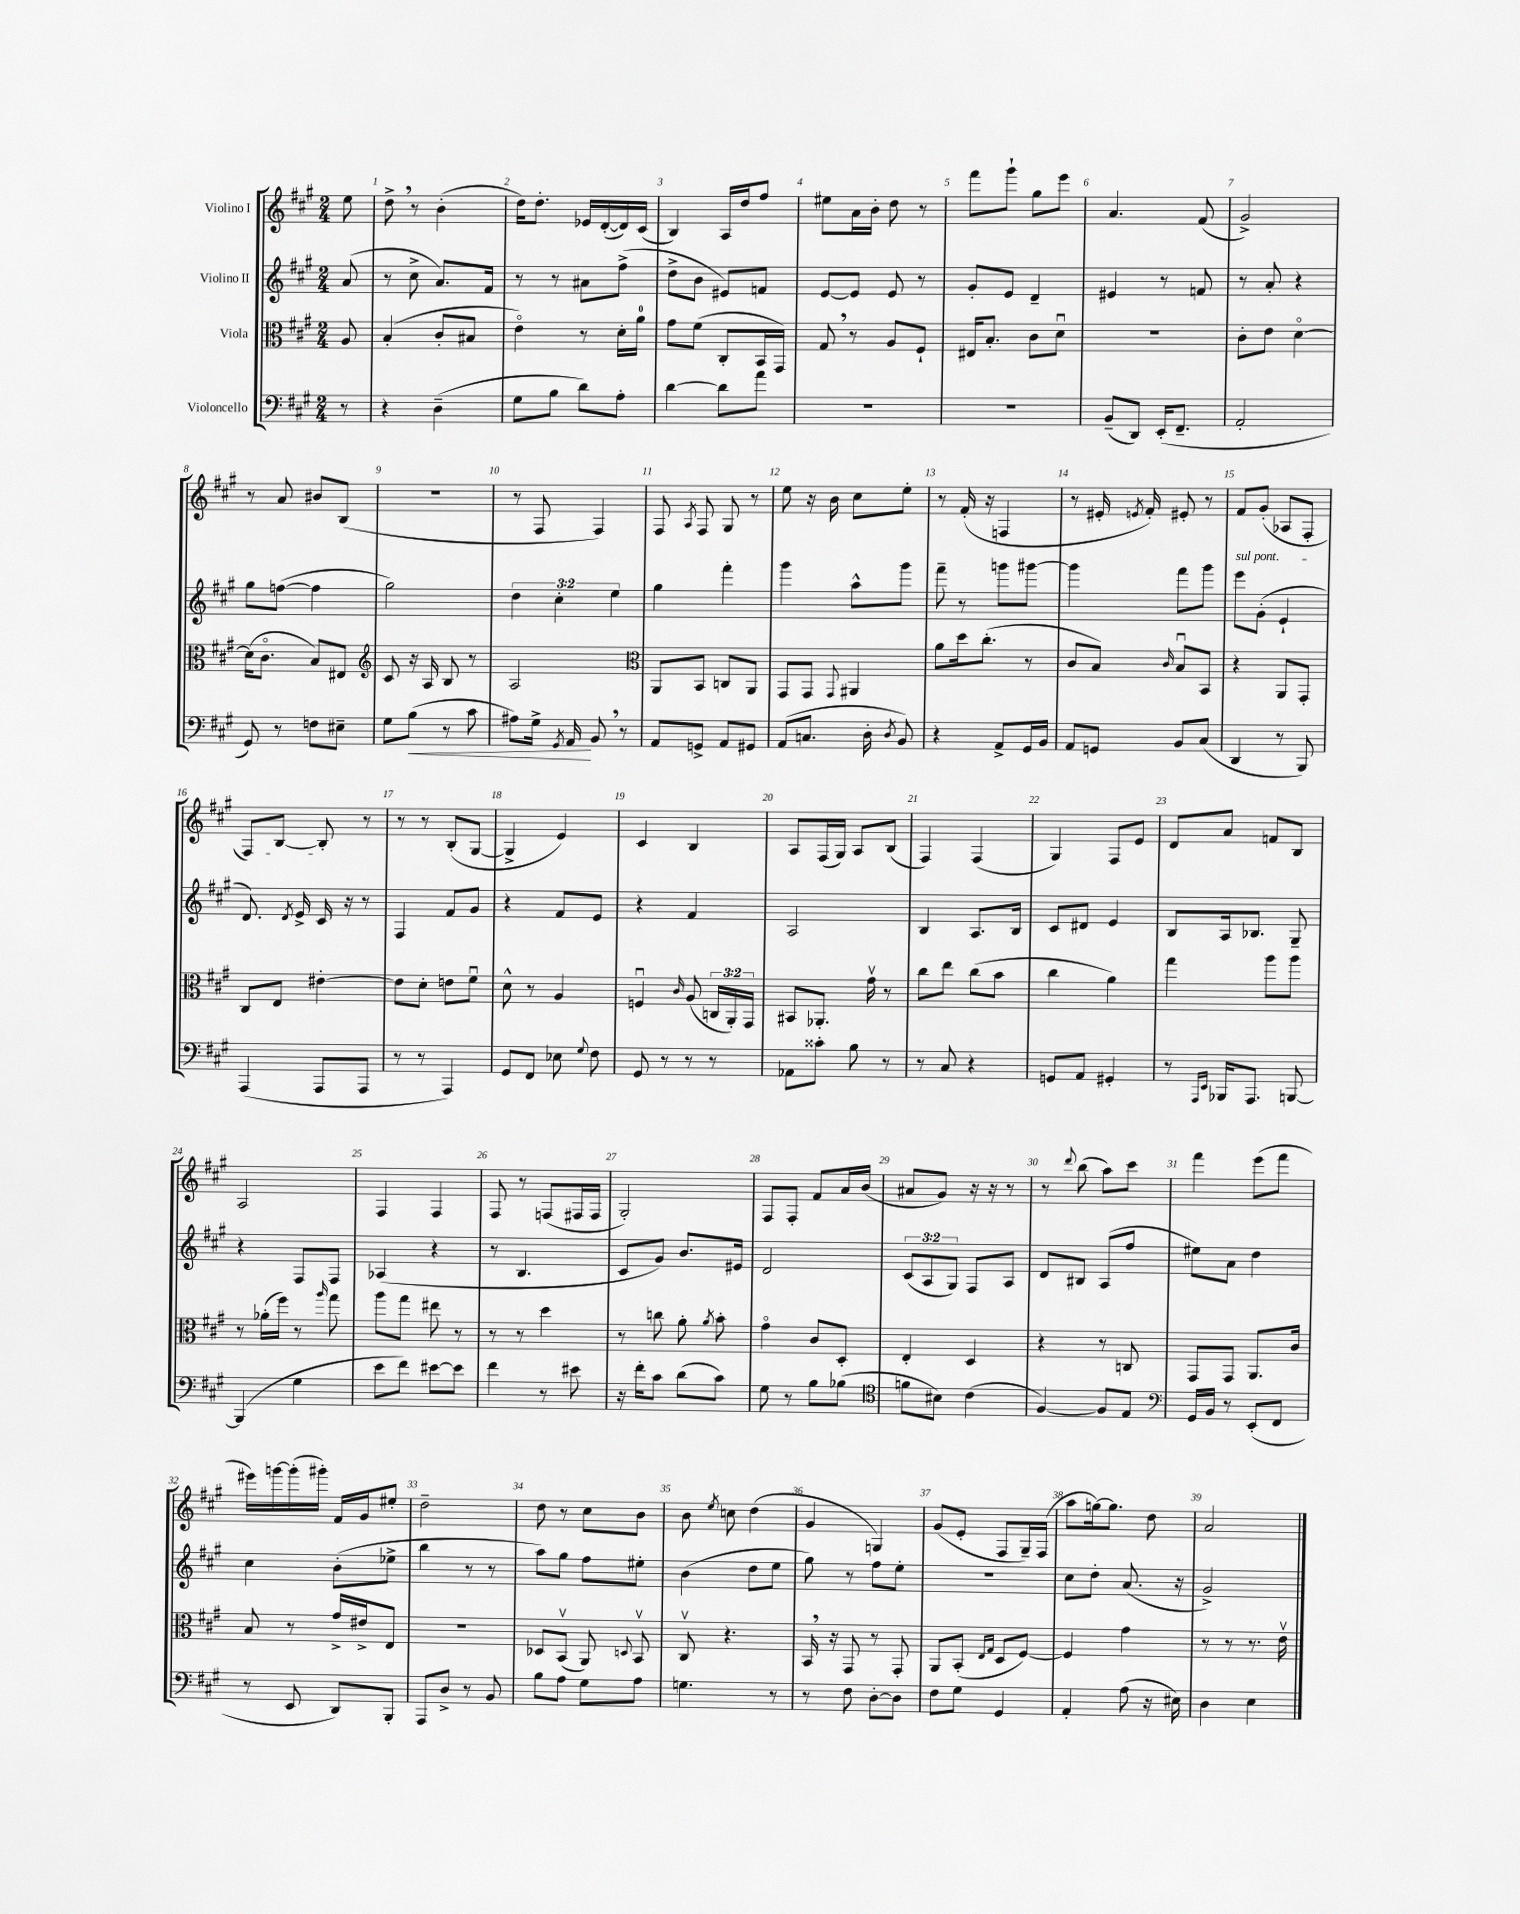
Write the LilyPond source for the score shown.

<<
\new StaffGroup <<
\new Staff = "s0" \with { instrumentName = "Violino I" } {
    \clef treble \key a \major \numericTimeSignature \time 2/4 \partial 8
    \autoBeamOff e''8 |
    d''8-> \breathe r8 b'4-.( |
    d''16[) d''8.]-. ees'16[ d'16~-.( d'16) cis'16]( |
    b4) a16[ d''16 fis''8] |
    eis''8[ a'16 b'16]-. d''8 r8 |
    fis'''8[ gis'''8]-! gis''8[ e'''8] |
    a'4. fis'8( |
    gis'2->) |
    r8 a'8 bis'8[ b8]( |
    R2 |
    r8 fis8 fis4) |
    fis8 \acciaccatura { a8 } fis8 gis8 r8 |
    e''8 r16 b'16 cis''8[ e''8]-. |
    r8 fis'16-.( r16 f4 |
    r8 eis'16-. \acciaccatura { e'8 } fis'16-.) eis'8-. r8 |
    fis'8[ gis'8]-.( aes8[ fis8]-. |
    fis8[) b8]~ b8-. r8 |
    r8 r8 b8[-.( gis8]~ |
    gis4-> e'4) |
    cis'4 b4 |
    a8[ fis16( gis16]) a8[ b8]( |
    fis4) fis4( |
    gis4) fis8[ e'8] |
    d'8[ a'8] f'8[ b8] |
    a2 |
    fis4 fis4 |
    fis8 r8 f8[( fis16 fis16] |
    gis2-.) |
    fis8[ fis8]-. fis'8[ a'16 b'16]( |
    ais'8[ gis'8]) r16 r16 r8 |
    r8 \appoggiatura { d'''8 } b''8( a''8[) cis'''8] |
    fis'''4 e'''8[( fis'''8] |
    eis'''16[) g'''16~ g'''16-.( gis'''16]-.) fis'16[ gis'16 eis''8]-. |
    d''2-- |
    d''8 r8 cis''8[ b'8] |
    b'8 \acciaccatura { e''8 } c''8 d''4( |
    gis'4 g4) |
    gis'8[( e'8]-. fis8[ gis16--) fis16]( |
    a''8[ g''16~) g''8.] d''8 |
    a'2 \bar "|." |
}
\new Staff = "s1" \with { instrumentName = "Violino II" } {
    \clef treble \key a \major \numericTimeSignature \time 2/4 \override Staff.TupletNumber.text = #tuplet-number::calc-fraction-text \partial 8
    \autoBeamOff a'8( |
    r8 cis''8-> a'8.[) fis'16] |
    r8 r8 ais'8[ fis''8]->( |
    d''8[-> b'8] eis'8[) f'8] |
    e'8[~ e'8] e'8 r8 |
    gis'8[-. e'8] d'4-- |
    eis'4 r8 f'8 |
    r8 a'8-. r4 |
    gis''8[ f''8]~( f''4 |
    gis''2) |
    \tuplet 3/2 { d''4 cis''4-. e''4 } |
    gis''4 fis'''4-. |
    gis'''4 a''8[-^ gis'''8] |
    fis'''8-- r8 g'''8[ gis'''8]~ |
    gis'''4 fis'''8[ gis'''8] |
    \once \override TextSpanner.bound-details.left.text = \markup { \italic "sul pont." } e'''8[\startTextSpan gis'8]-.( e'4-! |
    d'8.) \acciaccatura { d'8 } e'16-> cis'16\stopTextSpan r16 r8 |
    fis4 fis'8[ gis'8] |
    r4 fis'8[ e'8] |
    r4 fis'4 |
    a2 |
    b4 a8.[ b16] |
    cis'8[ dis'8] e'4 |
    b8[ a16 bes8.] gis8-- |
    r4 fis8[ fis8] |
    aes4( r4 |
    r8 b4. |
    cis'8[ gis'8]) b'8.[ eis'16] |
    d'2 |
    \tuplet 3/2 { cis'8[( a8 gis8]) } fis8[ a8] |
    d'8[ bis8] a8[( fis''8] |
    eis''8[) a'8] d''4 |
    cis''4 b'8[-.( ees''8]-> |
    b''4 r8 r8 |
    a''8[) gis''8] fis''8[ eis''8]-. |
    b'4( d''8[ e''8] |
    gis''8) r8 fis''8[ e''8]-. |
    r2 |
    cis''8[ d''8]-. a'8.( r16 |
    gis'2->) \bar "|." |
}
\new Staff = "s2" \with { instrumentName = "Viola" } {
    \clef alto \key a \major \numericTimeSignature \time 2/4 \override Staff.TupletNumber.text = #tuplet-number::calc-fraction-text \partial 8
    \autoBeamOff a8 |
    b4-.( cis'8[-. bis8] |
    e'4\flageolet) r8 d'16[-. a'16]-0 |
    gis'8[ fis'8]( cis8[-. b,16 gis,16]) |
    gis8 \breathe r8 a8[ fis8]-! |
    eis16[ b8.]-. cis'8[ d'8]\downbow |
    R2 |
    cis'8[-. e'8] d'4~\flageolet |
    d'16[( cis'8.]\flageolet b8[) eis8] |
    \clef treble cis'8 r16 a16 b8 r8 |
    a2 |
    \clef alto a,8[ b,8] c8[ a,8] |
    gis,8[ gis,8] \appoggiatura { gis,8 } ais,4 |
    a'8[ d''16 cis''8.]-.( r8 |
    cis'8[ b8]) \grace { cis'16 } b8[\downbow b,8] |
    r4 a,8[ gis,8]-. |
    cis8[ e8] eis'4~-. |
    eis'8[ d'8]-. e'8[ fis'8]\downbow |
    d'8-^ r8 a4 |
    f4\downbow \grace { cis'16 } a8( \tuplet 3/2 { c16[ a,16-.) gis,16] } |
    bis,8[ aes,8.]-. gis'16\upbow r8 |
    cis''8[ e''8] cis''8[( b'8] |
    cis''4 a'4) |
    gis''4 a''8[ a''8] |
    r8 aes'16[-.( fis''16]) r8 \grace { a''16 } gis''8 |
    a''8[ gis''8] eis''8 r8 |
    r8 r8 d''4 |
    r8 c''8 a'8-. \acciaccatura { a'8 } b'8-. |
    gis'4\flageolet cis'8[ d8]-. |
    e4-. d4 |
    r4 r8 c8 |
    gis,8[ gis,8] a,8.[ cis'16] |
    b8 r8 gis'16[-> eis'16-> e8] |
    r2 |
    des8[ b,8]\upbow( a,8) \appoggiatura { d8 } b,8\upbow |
    cis8\upbow r4. |
    b,16 \breathe r16 gis,8 r8 gis,8-. |
    a,8[ b,8]-.( \grace { e16[ gis16] } d8[ fis8]~) |
    fis4 gis'4 |
    r8 r8 r8. e'16\upbow \bar "|." |
}
\new Staff = "s3" \with { instrumentName = "Violoncello" } {
    \clef bass \key a \major \numericTimeSignature \time 2/4 \partial 8
    \autoBeamOff r8 |
    r4 d4--( |
    gis8[ b8] d'8[) a8]-. |
    d'4~ d'8[ a'8] |
    R2 |
    R2 |
    b,8[--( d,8]) e,16[-.( fis,8.]-- |
    a,2-. |
    gis,8) r8 f8[ eis8]-- |
    gis8[ b8]\<( r8 cis'8 |
    ais8[) gis16]-> \acciaccatura { gis,8 } a,16\! b,8 \breathe r8 |
    a,8[ g,8]-> a,8[ gis,8] |
    a,8[( c8.] d16-. \acciaccatura { d8 } b,8) |
    r4 a,8[-> gis,16 b,16] |
    a,8[ g,8] b,8[ cis8]( |
    d,4 r8 b,,8) |
    a,,4( a,,8[ a,,8] |
    r8 r8 a,,4) |
    gis,8[ fis,8] ees8 \appoggiatura { gis8 } fis8 |
    gis,8 r8 r8 r8 |
    aes,8[ cisis'8]-. b8 r8 |
    r8 cis8 r4 |
    g,8[ a,8] gis,4-. |
    r8 \grace { a,,16[ e,16] } bes,,16[ a,,8.] b,,8~ |
    b,,4( gis4 |
    e'8[ fis'8]) eis'8[~ eis'8] |
    fis'4 r8 eis'8 |
    r16 fis'16[-. cis'8] d'8[( cis'8]) |
    gis8 r8 b8[ bes8]( |
    \clef tenor f'8[ bis8]) cis'4( |
    fis4~) fis8[ e8] |
    \clef bass gis,16[ b,16] r8 e,8[-.( fis,8] |
    r8 e,8 d,8[) b,,8]-. |
    a,,8[ d8]-> r8 b,8 |
    b8[ a8] gis8[ a8] |
    g4. r8 |
    r8 fis8 d8[~-. d8] |
    fis8[ gis8] gis,4 |
    a,4-. a8( r16 eis16) |
    d4 e4 \bar "|." |
}
>>
>>
\layout { \context { \Score \override BarNumber.break-visibility = ##(#f #t #t) barNumberVisibility = #all-bar-numbers-visible } }
